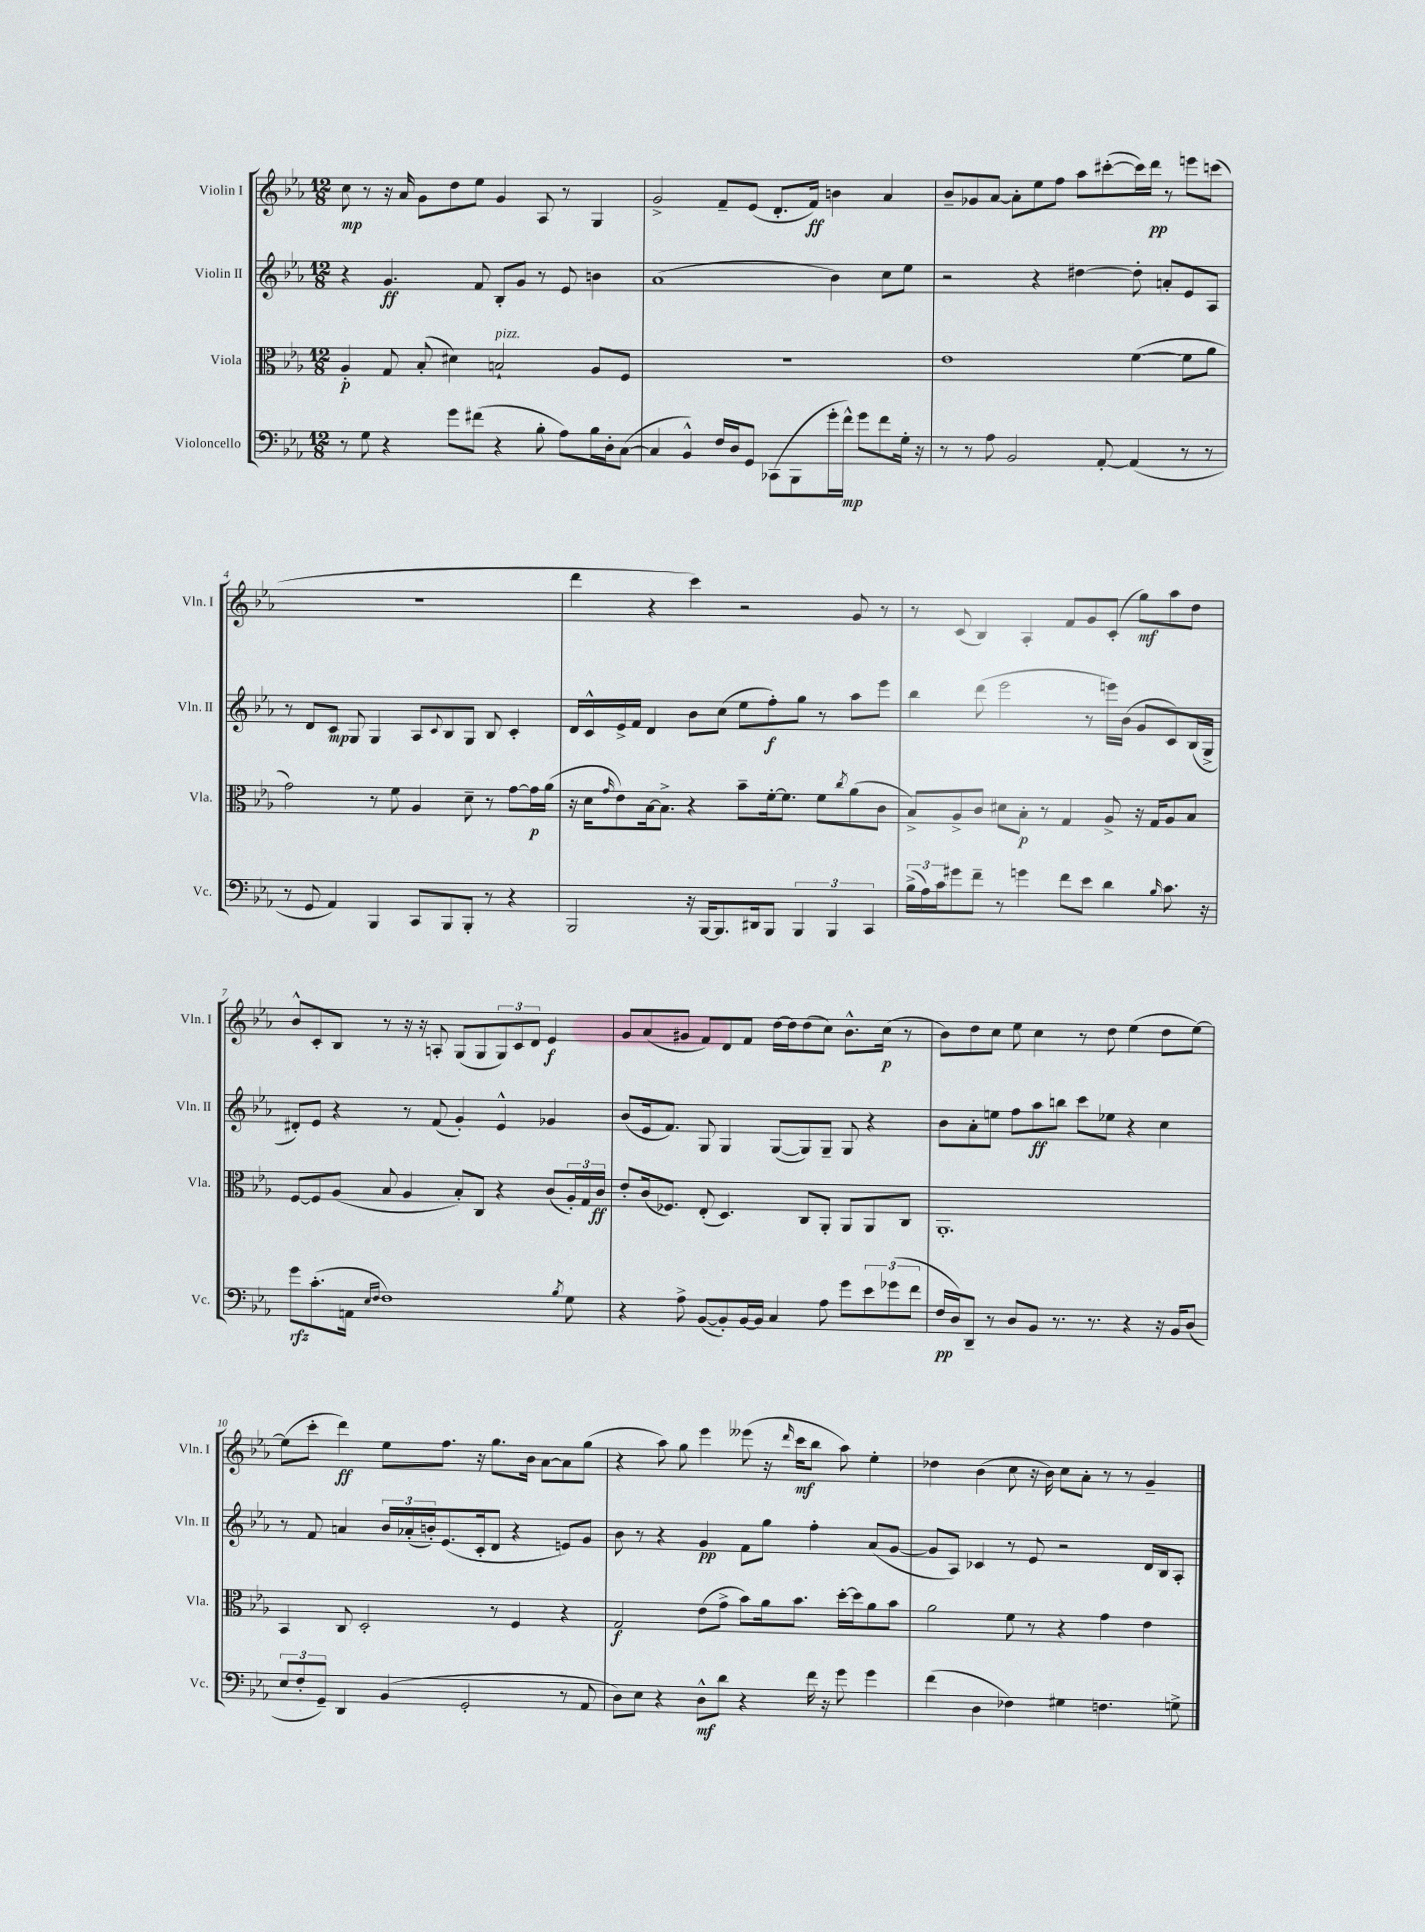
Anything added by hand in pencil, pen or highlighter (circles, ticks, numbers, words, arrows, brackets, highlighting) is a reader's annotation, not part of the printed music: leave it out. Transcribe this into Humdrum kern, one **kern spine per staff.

**kern	**kern	**kern	**kern
*staff4	*staff3	*staff2	*staff1
*clefF4	*clefC3	*clefG2	*clefG2
*k[b-e-a-]	*k[b-e-a-]	*k[b-e-a-]	*k[b-e-a-]
*M12/8	*M12/8	*M12/8	*M12/8
8r	4A-'	4r	8cc
8G	.	.	8r
4r	8G	4.g	16r
.	.	.	16a-
.	(8B-'	.	8g
8g	4d#)	.	8dd
(8f#	.	8f	8ee-
4r	2B`	8B-'	4g
.	.	8g	.
8B-'	.	8r	8A-
8A-)	.	8e-	8r
16B-	8A-	4b	4G
16D'	.	.	.
([8C	8F	.	.
=	=	=	=
4C]	1.r	(1a-	2g^
4BB-^^)	.	.	.
16F	.	.	8f~
16D	.	.	.
8GG	.	.	(8e-
(8CC-	.	.	8.d'
8BBB-	.	.	.
.	.	.	16f)
16g'	.	4b-)	4b
16f^^)	.	.	.
8g	.	.	.
8f	.	8cc	4a-
16G'	.	8ee-	.
16r	.	.	.
=	=	=	=
8r	1e-	2r	8b-~
8r	.	.	8g-
8A-	.	.	[8a-
2BB-	.	.	8a-']
.	.	4r	8ee-
.	.	.	8ff
.	.	[4dd#	8aa-
[8AA-'	.	.	([8ccc#'
(4AA-]	([4f	8dd#']	16ccc#])
.	.	.	16ddd
.	.	8a'	8r
8r	8f]	8e-	8eee
8r	8a-	8A-	(8ccc
=	=	=	=
8r	2g)	8r	1.r
8GG	.	8d	.
4AA-)	.	8c	.
.	.	8G	.
4BBB-	8r	4G	.
.	8f	.	.
8CC	4A-	8A-	.
.	.	8qqc	.
8BBB-	.	8B-	.
8BBB-'	8d~	8G	.
8r	8r	8B-	.
4r	[8g	4c'	.
.	16g]	.	.
.	(16a-	.	.
=	=	=	=
2BBB-	16r	16d	4ddd
.	16d	16c^^	.
.	16qqg	.	.
.	8e-)	16e-^	.
.	.	16f	.
.	[16B-	4d	4r
.	8.B-^]	.	.
16r	4r	8b-	4ccc)
[16BBB-	.	.	.
8.BBB-]	.	(8cc	.
.	8b-~	8ee-	2r
16DD#	.	.	.
8BBB-	[16f'	8ff')	.
.	8.f]	.	.
6BBB-	.	8gg	.
.	8f	8r	.
6BBB-	.	.	.
.	8qcc	.	.
.	(8a-	8aa-	8g
6CC	.	.	.
.	8c	8eee-	8r
=	=	=	=
(24B-^	8B-^)	4bb-	8r
24A-)	.	.	.
24c	.	.	.
8g#	8A-^	.	(8c
8f~	8c	(8ddd	4B-)
8r	8d#	2eee-	.
4g	8B-'	.	4A-'
.	8r	.	.
8f	4G	.	8f
8e-	.	8r	8g
4d	8A-^	16eee)	(8c'
.	.	(16b-	.
.	16r	8g	8gg)
.	16G	.	.
16qqB-	.	.	.
8.c	8A-	8c)	8aa-
.	8B-	(16B-	8dd
16r	.	16G^	.
=	=	=	=
8g	[8F	8d#')	8b-^^
(8.c'	8F]	8e-	8c'
.	(8A-	4r	8B-
16AA	.	.	.
16qqE-	.	.	.
16qqF	.	.	.
1F)	8B-	.	8r
.	4A-	8r	16r
.	.	.	16r
.	.	(8f	8A'
.	8B-')	4g')	(8G
.	8C	.	8G
.	4r	4e-^^	12G)
.	.	.	12c
.	.	.	12d
.	(8c	4g-	4e-
8qB-	.	.	.
8G	24A-')	.	.
.	24G	.	.
.	24c	.	.
=	=	=	=
4r	8e-'	(8b-	8g
.	(16c	16e-	(8a-
.	8.F-)	8.f)	.
8A-^	.	.	8g#
([8BB-	(8E-'	8G	8f)
8BB-'])	4.D)	4G	8d
[16BB-	.	.	8f
16BB-]	.	.	.
4C	.	([8G	[16dd
.	.	.	16dd]
.	8C	8G])	(8dd
8A-	8AA-'	8G~	8cc)
8g	8AA-	8G	8.b-^^
12e-	8AA-	4r	.
.	.	.	(16cc
(12g-	.	.	.
.	8C	.	8r
12f	.	.	.
=	=	=	=
16F	1.AA-'	8b-	8b-)
16D)	.	.	.
8DD~	.	8a-'	8dd
8r	.	8ee	8cc
8D	.	8ff	8ee-
8BB-	.	8aa-	4cc
8.r	.	8bb	.
.	.	8ccc	8r
8.r	.	.	.
.	.	8ee-	8dd
4r	.	4r	(4ee-
16r	.	4cc	8dd
16BB-	.	.	.
(8D	.	.	[8ee-)
=	=	=	=
12E-	4BB-	8r	(8ee-]
12F'	.	.	.
.	.	8f	8ccc'
12GG~)	.	.	.
4DD	8C	4a	4ddd)
.	2D'	.	.
(4BB-	.	24b-	8ee-
.	.	(24a-'	.
.	.	24b')	.
.	.	(8.e-	8.ff
2GG'	.	.	.
.	.	16c'	16r
.	8r	8d	8.gg
.	4F	4r	.
.	.	.	16b-
.	.	.	[8a-
8r	4r	8e)	8a-]
8AA-	.	8g	(8gg
=	=	=	=
8D)	2G	8b-	4r
8E-	.	8r	.
4r	.	4r	8aa-)
.	.	.	8gg
8D^^	(8e-	4g	4eee-
8d	8g^	.	.
4r	8b-)	8f	(8eee--
.	16a-	8gg	16r
.	.	.	16qqddd
.	8.b-	.	16ccc
16f	.	4ff'	8bb-
16r	.	.	.
8g	[16dd'	.	8aa-)
.	16dd]	.	.
4g	8a-	(8a-	4ee-'
.	8b-	[8g	.
=	=	=	=
(4f	2a-	8g]	4dd-
.	.	8A-)	.
4D	.	4c-	(4b-
4F-)	8f	8r	8cc
.	8r	8e-	16r
.	.	.	16b-)
4G#	4r	2r	8cc
.	.	.	8a-'
4.F	4g	.	8r
.	.	.	8r
.	4e-	16d	4g~
.	.	16B-	.
8G^	.	8A-'	.
==	==	==	==
*-	*-	*-	*-
